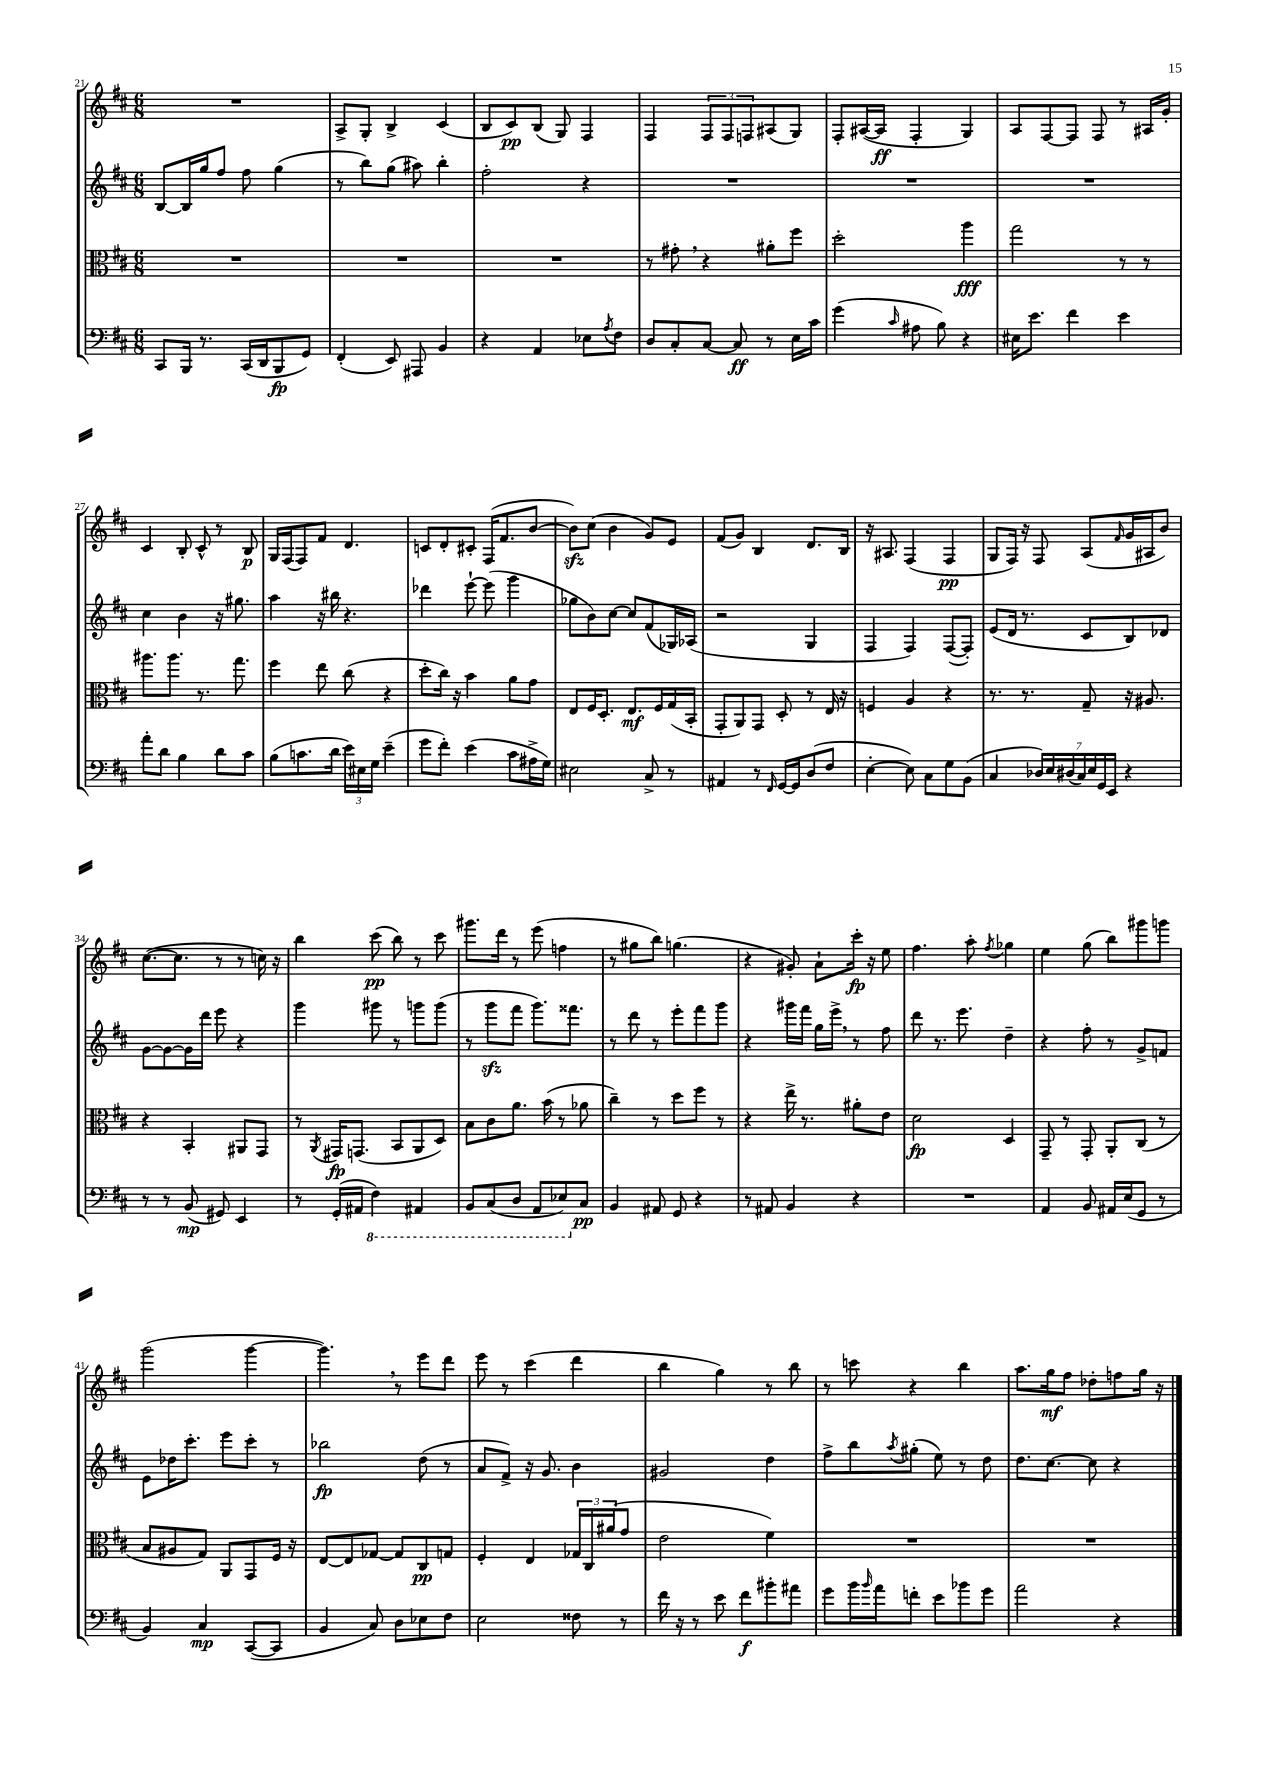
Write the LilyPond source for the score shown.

<<
\new StaffGroup <<
\new Staff = "s0" {
    \clef treble \key d \major \numericTimeSignature \time 6/8
    R2. |
    a8-> g8-. b4-> cis'4( |
    b8 cis'8\pp) b8( g8) fis4 |
    fis4 \tuplet 3/2 { fis8 fis8 f8 } ais8( g8) |
    fis8-. ais16~( ais16\ff fis4-. g4) |
    a8 fis8~ fis8 fis8 r8 ais16 g'16-. |
    cis'4 b8-. cis'8-^ r8 b8\p |
    g16 fis16( fis8) fis'8 d'4. |
    c'8 d'8-. cis'8-. fis16( fis'8. b'8~ |
    b'8\sfz) cis''8( b'4 g'8) e'8 |
    fis'8( g'8) b4 d'8. b16 |
    r16 ais8. fis4( fis4\pp |
    g8 fis16) r16 fis8 a8( \grace { fis'16 } g'16 ais16 b'8) |
    cis''8.~( cis''8. r8 r8 c''16) r16 |
    b''4 cis'''8\pp( b''8) r8 cis'''8 |
    gis'''8. d'''16 r8 e'''8( f''4 |
    r8 gis''8 b''8) g''4.( |
    r4 gis'8-.) a'8-! cis'''16-.\fp r16 e''8 |
    fis''4. a''8-. \acciaccatura { fis''8 } ges''4 |
    e''4 g''8( b''8) gis'''8 g'''8 |
    g'''2( g'''4~ |
    g'''4.) \breathe r8 e'''8 d'''8 |
    e'''8 r8 cis'''4( d'''4 |
    b''4 g''4) r8 b''8 |
    r8 c'''8 r4 b''4 |
    a''8. g''16\mf fis''8 des''8-. f''8 g''16 r16 \bar "|." |
}
\new Staff = "s1" {
    \clef treble \key d \major \numericTimeSignature \time 6/8
    b8~ b16 g''16 fis''8 fis''8 g''4( |
    r8 b''8) g''8( ais''8) b''4-. |
    fis''2-. r4 |
    R2. |
    R2. |
    R2. |
    cis''4 b'4 r16 gis''8. |
    a''4 r16 bis''16 r4. |
    des'''4 e'''8~-! e'''8( g'''4 |
    ges''8 b'8) cis''8~ cis''8 fis'8( ges16) aes16( |
    r2 g4 |
    fis4 fis4) fis8~( fis8-.) |
    e'8( d'16 r8. cis'8 b8) des'8 |
    g'8~ g'8~ g'16 d'''16 e'''8 r4 |
    g'''4 gis'''8 r8 g'''8 g'''8( |
    r8 g'''8\sfz fis'''8 g'''8.) fisis'''8. |
    r8 d'''8 r8 e'''8-. fis'''8 g'''8 |
    r4 gis'''16 fis'''16 g''16 e'''16-> \breathe r8 fis''8 |
    d'''8 r8. e'''8. d''4-- |
    r4 fis''8-. r8 g'8-> f'8 |
    e'8 des''16 cis'''8.-. e'''8 cis'''8-. r8 |
    bes''2\fp d''8( r8 |
    a'8 fis'8->) r16 g'8. b'4 |
    gis'2 d''4 |
    fis''8-> b''8 \acciaccatura { a''8 } gis''8-.( e''8) r8 d''8 |
    d''8. cis''8.~ cis''8 r4 \bar "|." |
}
\new Staff = "s2" {
    \clef alto \key d \major \numericTimeSignature \time 6/8
    R2. |
    R2. |
    R2. |
    r8 gis'8-. \breathe r4 ais'8-. fis''8 |
    d''2-. a''4\fff |
    g''2 r8 r8 |
    ais''8. ais''8. r8. g''8. |
    fis''4 e''8 cis''8( r4 |
    d''8-. cis''16) r16 b'4 a'8 g'8 |
    e8 fis16 d8.-. e8.\mf fis16 g16( b,16-. |
    g,8-. a,8) g,8 d8-. r8 e16 r16 |
    f4 a4 r4 |
    r8. r8. g8-- r16 ais8. |
    r4 b,4-. ais,8 g,8 |
    r8 \acciaccatura { a,8 } gis,16\fp g,8.( b,8 a,8 d8) |
    b8 cis'8 a'8. b'16( r8 aes'8 |
    cis''4--) r8 d''8 fis''8 r8 |
    r4 e''16-> r8. ais'8-. e'8 |
    d'2\fp d4 |
    g,8-- r8 g,8-. a,8-. cis8( r8 |
    b8 ais8 g8) a,8 g,8 fis16 r16 |
    e8~ e8 ges8~ ges8 cis8\pp g8 |
    fis4-. e4 \tuplet 3/2 { ges16 cis16 ais'16( } g'8 |
    e'2 fis'4) |
    R2. |
    R2. \bar "|." |
}
\new Staff = "s3" {
    \clef bass \key d \major \numericTimeSignature \time 6/8
    cis,8 b,,16 r8. cis,16( d,16 b,,8\fp g,8) |
    fis,4-.( e,8) ais,,8 b,4 |
    r4 a,4 ees8 \acciaccatura { a8 } fis8 |
    d8 cis8-. cis8~ cis8\ff r8 e16 cis'16 |
    g'4( \grace { cis'16 } ais8 b8) r4 |
    eis16 e'8. fis'4 e'4 |
    a'8-. d'8 b4 d'8 cis'8 |
    b8( c'8. d'16 \tuplet 3/2 { e'16) eis16 g16 } e'4--( |
    g'8 fis'8-.) e'4( cis'8 ais16-> g16) |
    eis2 cis8-> r8 |
    ais,4 r8 \grace { fis,16 } g,16~ g,16 d8( fis8 |
    e4~-. e8) cis8 g8 b,8( |
    cis4 \tuplet 7/4 { des16) e16 dis16( cis16) e16 g,16 e,16 } r4 |
    r8 r8 b,8\mp( gis,8) e,4 |
    r8 g,16-.( ais,16 \ottava #-1 fis,4) ais,,4 |
    b,,8 cis,8( d,8 a,,8 ees,8) \ottava #0 cis8\pp |
    b,4 ais,8 g,8 r4 |
    r8 ais,8 b,4 r4 |
    R2. |
    a,4 b,8 ais,16 e16( g,8 r8 |
    b,4) cis4\mp cis,8~( cis,8 |
    b,4 cis8) d8 ees8 fis8 |
    e2 fisis8 r8 |
    fis'16 r16 r8 e'8 fis'8\f bis'8-. ais'8 |
    g'8 b'16 \grace { b'16 } a'16 f'8-. e'8 bes'8 g'8 |
    a'2 r4 \bar "|." |
}
>>
>>
\layout { \context { \Score currentBarNumber = #21 } }
